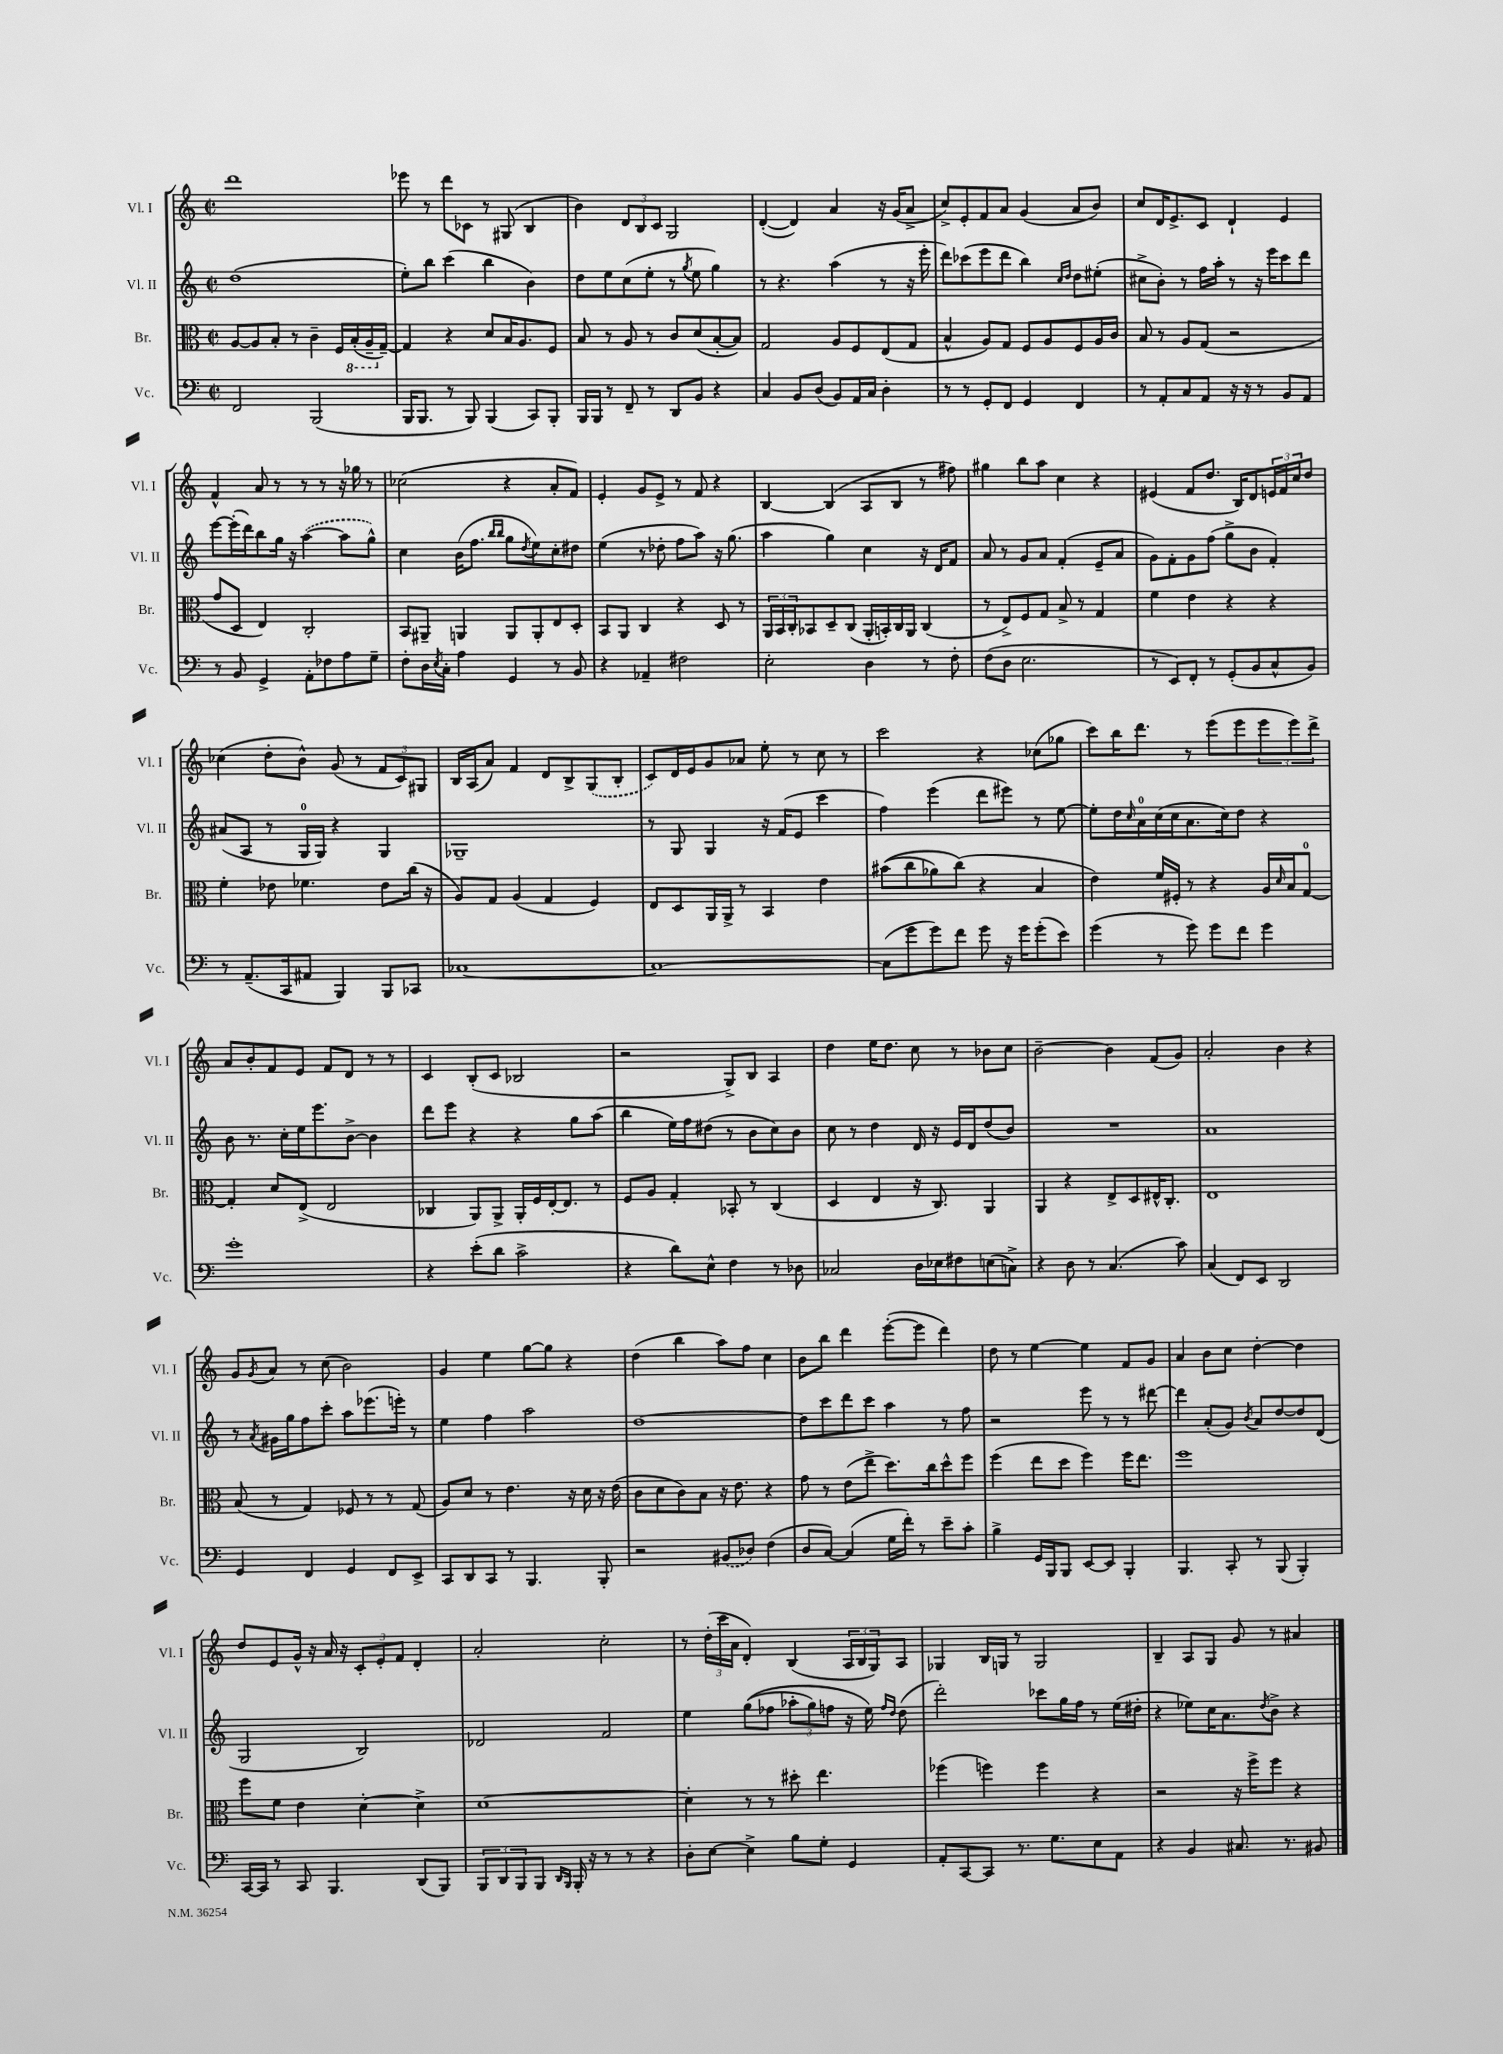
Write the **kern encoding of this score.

**kern	**kern	**kern	**kern
*part4	*part3	*part2	*part1
*staff4	*staff3	*staff2	*staff1
*I"Vc.	*I"Br.	*I"Vl. II	*I"Vl. I
*I'Vc.	*I'Br.	*I'Vl. II	*I'Vl. I
*clefF4	*clefC3	*clefG2	*clefG2
*k[]	*k[]	*k[]	*k[]
*M2/2	*M2/2	*M2/2	*M2/2
*met(c|)	*met(c|)	*met(c|)	*met(c|)
=135	=135	=135	=135
2FF/	[8A/L	(1dd	1ddd
.	8A/]	.	.
.	8B'/J	.	.
.	8r	.	.
(2BBB/	4c~\	.	.
.	16F/LL	.	.
*	*8ba	*	*
.	(16BB'/	.	.
.	16AA~/	.	.
*	*X8ba	*	*
.	[16G~/JJ)	.	.
=136	=136	=136	=136
16BBB/KL	4G/]	8ee'\L)	8eee-X\
8.BBB/J	.	.	.
.	.	8bb\J	8r
8r	4r	(4ccc\	8ddd\L
8BBB/)	.	.	8c-X\J
(4BBB/	8d/L	4bb\	8r
.	16B/K	.	(8G#X/
.	8.A/	.	.
8CC/L)	.	4b\)	4B/
8BBB'/J	8F/J	.	.
=137	=137	=137	=137
16BBB/LL	8B/	8dd\L	4b\)
16BBB/JJ	.	.	.
8r	8r	8ee\	.
8FF~/	8A/	(8cc\	12d/L
.	.	.	12B/
8r	8r	8ee'\J	.
.	.	.	12c/J
8DD/L	8c/L	8r	2G/
.	.	8qgg/	.
8BB/J	(8d/	8ee\	.
4r	[8B'/	4gg\)	.
.	8B/J])	.	.
=138	=138	=138	=138
4C/	2G/	8r	([4d'/
.	.	4.r	.
8BB/L	.	.	4d/])
(8D/J	.	.	.
8BB/L)	8A/L	(4aa\	4a/
16AA/L	8F/	.	.
16C/JJ	.	.	.
4D'\	(8E/	8r	16r
.	.	.	(16g/KL
.	8G/J	16r	8a^/J
.	.	16eee'\	.
=139	=139	=139	=139
8r	4B^^/	8ddd\L)	8cc^/L)
8r	.	(8ccc-X\	8e'/
8GG'/L	8A/L)	8eee\	8f/
8FF/J	8G/J	8ddd\J	8a/J
4GG/	8F/L	4bb\)	(4g/
.	8A/	.	.
.	.	16qqcc/LL	.
.	.	16qqdd/JJ	.
4FF/	8F/	8dd\L	8a/L
.	16A/L	(8ee#X'\J	8b/J)
.	16c/JJ	.	.
=140	=140	=140	=140
8r	8B/	8cc#X^\L	8cc/L
8AA'/L	8r	8b'\J)	16d/K
.	.	.	8.e^/
8C/	8A/L	8r	.
8AA/J	(8G/J	16ff\LL	8c/J
.	.	16aa'\JJ	.
16r	2r	8r	4d`/
16r	.	.	.
8r	.	16r	.
.	.	16eee\KL	.
8BB/L	.	8ccc\	4e/
8AA/J	.	8ddd\J	.
!!LO:LB:g=z
=141	=141	=141	=141
8r	8g/L	[8eee\L	4f^^/
8BB/	8D/J	(16eee'\L]	.
.	.	16ddd\J)	.
4GG^/	4E/)	8bb\	8a/
.	.	16gg\Jk	8r
.	.	16r	.
8AA'\L	2C'/	([4aa\	8r
8F-X\	.	.	8r
8A\	.	8aa\L]	16r
.	.	.	16gg-X\
8G~\J	.	8gg^^\J)	8r
=142	=142	=142	=142
8F'\L	8BB/L	4cc\	(2cc-X\
16D\L	8AA#X~/J	.	.
8qE/	.	.	.
16C'\JJ	.	.	.
4A\	4AAn/	(16b\KL	.
.	.	8.ff\J	.
.	.	16qqbb/LL	.
.	.	16qqbb/JJ	.
4GG/	8AA/L	8gg\L	4r
.	.	8qdd/	.
.	8AA'/	8ee\)	.
8r	8E/	8cc'\	8a'/L
8BB/	8D'/J	8dd#X\J	8f/J)
=143	=143	=143	=143
4r	8BB/L	(4ee\	4e'/
.	8AA/J	.	.
4AA-X~/	4C/	8r	8g/L
.	.	8dd-X'\	8e^/J
2F#X\	4r	8ff\L	8r
.	.	8aa\J)	8f/
.	8D/	16r	4r
.	.	(8.gg\	.
.	8r	.	.
=144	=144	=144	=144
2E'\	24AA/LL	4aa\	[4B/
.	24BB/	.	.
.	24C'/J	.	.
.	8BB-X/	.	.
.	8D~/	4gg\)	(4B/]
.	(8C/J	.	.
4D\	16AA'/LL	4cc\	8A/L
.	16BBn'/)	.	.
.	16C/	.	8B/J
.	16AA/JJ	.	.
8r	(4C/	16r	8r
.	.	16d/KL	.
8F'\	.	8f/J	8ff#X\)
=145	=145	=145	=145
(8F\L	8r	8a/	4gg#X\
8D\J	8E^/L)	8r	.
2.E\	8F/	8g/L	8bb\L
.	8G/J	8a/J	8aa\J
.	8B^/	(4f'/	4cc\
.	8r	.	.
.	4G/	8e~/L	4r
.	.	8a/J	.
=146	=146	=146	=146
8r	4f\	8g\L)	(4e#X/
8EE/L)	.	8f'\	.
8FF'/J	4e\	8g\	8f/L
8r	.	(8ff\J	8.dd/J
(8GG'/L	4r	8gg^\L	.
.	.	.	16B/KL)
8BB/	.	8b\J	8d/
8C^^/	4r	4f'/)	24en/L
.	.	.	24f/
.	.	.	24cc/J
8BB/J)	.	.	8dd/J
!!LO:LB:g=z
=147	=147	=147	=147
8r	4f'\	(8a#X/L	(4cc-X\
(8.AA~/L	.	8A/J	.
.	8e-X\	8r	8dd'\L
16CC/k	.	.	.
8AA#X/J	4.f-X\	16G/LL	8b^^\J)
.	.	16G/JJ)	.
4BBB/)	.	4r	(8g/
.	.	.	8r
8BBB/L	8e-\L	4G/	12f/L
.	.	.	12c/)
8CC-X/J	(16cc\Jk	.	.
.	.	.	12G#X/J
.	16r	.	.
=148	=148	=148	=148
[1C-X	8A/L)	1G-X~	16B/LL
.	.	.	(16A/J
.	8G/J	.	8a/J)
.	(4A/	.	4f/
.	4G/	.	8d/L
.	.	.	8B^/
.	4F/)	.	(8G/
.	.	.	8B'/J
=149	=149	=149	=149
1C-_	8E/L	8r	8c/L)
.	8D/	8G/	16d/L
.	.	.	16e/J
.	16AA/L	4G/	8g/
.	16AA^/JJ	.	.
.	8r	.	8a-X/J
.	4BB/	16r	8ee'\
.	.	(16f/KL	.
.	.	8e/J	8r
.	4e\	4ccc\	8cc\
.	.	.	8r
=150	=150	=150	=150
(8C-\L]	((8b#X\L	4ff\)	2ccc\
8g\	8cc\	.	.
8g\)	8a-X\)	(4eee\	.
8f\J	(8cc\J)	.	.
8g\	4r	8ddd\L	4r
16r	.	8eee#X\J)	.
16g\KL	.	.	.
(8g'\	4B/	8r	(8cc-X\L
8e\J)	.	[8ee\	8gg-X\J
=151	=151	=151	=151
(4g\	4e\)	8ee'\L]	8ccc\L)
.	.	16dd\L	16bb\K
.	.	16qqcc/	.
.	.	16a\	8.ddd\J
8r	16f/LL	(16cc\	.
.	16F#X'/JJ	16cc\J	.
8g\)	8r	8.a\	8r
8g\L	4r	.	(8eee\L
.	.	16cc\k)	.
8f\J	.	8dd\J	8eee\
4g\	16A/LL	4r	12eee\
.	16qqd/	.	.
.	16B/J	.	.
.	.	.	12eee\)
.	[8G/J	.	.
.	.	.	12ddd^\J
!!LO:LB:g=z
=152	=152	=152	=152
1g'	4G'/]	8b\	8a/L
.	.	8.r	8b'/
.	8d/L	.	8f/
.	.	16cc'\LL	.
.	(8E^/J	16ee\J	8e/J
.	.	8.eee\	.
.	2E/	.	8f/L
.	.	[8b^\J	8d/J
.	.	4b\]	8r
.	.	.	8r
=153	=153	=153	=153
4r	4C-X/	8ddd\L	4c/
.	.	8eee\J	.
(8e'\L	8AA/L)	4r	(8B'/L
8d\J	8AA^/J	.	8c/J
2c^\	16AA'/LL	4r	2B-X/
.	16F/	.	.
.	[16E'/J	.	.
.	8.E/J]	.	.
.	.	8gg\L	.
.	8r	(8aa\J	.
=154	=154	=154	=154
4r	8F/L	4bb\	2r
.	8A/J	.	.
8d\L)	4G'/	16ee\LL)	.
.	.	16ff\J	.
8E^^\J	.	(8dd#X\J	.
4F\	8BB-X'/	8r	8G^/L)
.	8r	8b\L	8B/J
8r	(4C/	8cc\)	4A/
8D-X\	.	8b\J	.
=155	=155	=155	=155
2C-X/	4D/	8cc\	4dd\
.	.	8r	.
.	4E/	4dd\	16ee\KL
.	.	.	8.dd\J
16D\LL	16r	16d/	8cc\
16E-X\J	8.C/)	16r	.
8F#X\	.	16e/LL	8r
.	.	16d/J	.
(8En\	4AA/	(8dd/	8b-X\L
8Cn^\J)	.	8b/J)	8cc\J
=156	=156	=156	=156
4r	4AA/	1r	[2b~\
8D\	4r	.	.
8r	.	.	.
(4.C/	8E^/L	.	4b\]
.	8D/	.	.
.	16E#X^^/K	.	(8f/L
.	8.C'/J	.	.
8c\)	.	.	8g/J)
=157	=157	=157	=157
(4C/	1E	1a	2a'/
8FF/L)	.	.	.
8EE/J	.	.	.
2DD/	.	.	4b\
.	.	.	4r
!!LO:LB:g=z
=158	=158	=158	=158
4GG/	(8B/	8r	8g/L
.	.	8qa/	8qg/
.	8r	16g#X\LL	8a/J
.	.	16gg\J	.
4FF/	4G/)	8ff\	8r
.	.	8ccc'\J	(8cc\
4GG/	8F-X/	8aa\L	2b\)
.	8r	(8.eee-X\	.
8FF/L	8r	.	.
.	.	16eeen'\Jk)	.
8EE^/J	(8G/	8r	.
=159	=159	=159	=159
8CC/L	8A/L)	4ee\	4g/
8DD/	8d/J	.	.
8CC/J	8r	4ff\	4ee\
8r	4.e\	.	.
4.BBB/	.	2aa\	[8gg\L
.	.	.	8gg\J]
.	16r	.	4r
.	16d\	.	.
8BBB'/	16r	.	.
.	(16e\	.	.
=160	=160	=160	=160
2r	8c\L	[1dd	(4dd\
.	8d\	.	.
.	8c\)	.	4bb\
.	8B\J	.	.
(8BB#X/L	16r	.	8aa\L)
.	8.e\	.	.
8D-X/J)	.	.	8ff\J
(4F\	4r	.	4cc\
=161	=161	=161	=161
8D/L	8g\	8dd\L]	8b\L
[8C/J)	8r	8ccc\	8bb\J
(4C/]	(8e\L	8ddd\	4ddd\
.	8ee^\J	8ccc\J	.
16G\LL	8.dd\L)	4aa\	([8eee'\L
16f'\JJ)	.	.	.
8r	.	.	8eee\J]
.	16cc\k	.	.
8e~\L	8dd^^\	8r	4ddd\)
8c'\J	8ff\J	8ff\	.
=162	=162	=162	=162
4B^\	(4ff\	2r	8dd\
.	.	.	8r
16GG/LL	8ee\L	.	[4ee\
16BBB/J	.	.	.
8BBB/J	8dd\J	.	.
[8EE/L	4ff\)	8eee\	4ee\]
8EE/J]	.	8r	.
4BBB'/	16ff\KL	8r	8f/L
.	8.ee\J	.	.
.	.	[8ddd#X\	8g/J
=163	=163	=163	=163
4.BBB/	1ff	4ddd#\]	4a/
.	.	(8a'/L	8b\L
8CC'/	.	8g/J)	8cc\J
.	.	8qb/	.
8r	.	8a/L	[4dd'\
(8BBB/	.	[8dd/	.
4BBB'/)	.	8dd/]	4dd\]
.	.	(8d/J	.
!!LO:LB:g=z
=164	=164	=164	=164
[16CC/LL	8ff\L	2G/	8dd/L
16CC/JJ]	.	.	.
8r	8f\J	.	8e/
8CC/	4e\	.	16g^^/Jk
.	.	.	16r
4.BBB/	.	.	16a/
.	.	.	16r
.	[4d'\	2B/)	12c'/L
.	.	.	12e'/
.	.	.	12f/J
(8DD/L	4d^\]	.	4d'/
8BBB/J)	.	.	.
=165	=165	=165	=165
12BBB/L	[1d	2d-X/	2a'/
12DD/	.	.	.
12BBB/	.	.	.
8BBB/J	.	.	.
16qqDD/LL	.	.	.
16qqBBB/JJ	.	.	.
16BBB'/	.	.	.
16r	.	.	.
8r	.	2f/	2cc'\
8r	.	.	.
4r	.	.	.
=166	=166	=166	=166
8D'\L	4d'\]	4ee\	8r
[8E\J	.	.	(24dd'\LL
.	.	.	24ccc\
.	.	.	24a\JJ
4E^\]	8r	((8gg\L	4d'/)
.	8r	8ff-X\J	.
8B\L	8dd#X'\	12aa-X'\L	(4B/
.	.	12gg\)	.
8G'\J	4.ee\	.	.
.	.	12ffn\J	.
4GG/	.	16r	24A/LL
.	.	.	24B/
.	.	16ee\)	.
.	.	.	24G/J)
.	.	16qqff/LL	.
.	.	16qqdd/JJ	.
.	.	(8dd\	8A/J
=167	=167	=167	=167
8AA'/L	(4ff-X\	2ddd'\)	4G-X/
[8CC/	.	.	.
8CC/J]	4ffn\)	.	16B/LL
.	.	.	16Gn/JJ
8.r	.	.	8r
.	4ff\	8ccc-X\L	2G/
8.G\L	.	.	.
.	.	16gg\L	.
.	.	16ff\JJ	.
8E\	4r	8r	.
8AA\J	.	(16ee\LL	.
.	.	16dd#X'\JJ	.
=168	=168	=168	=168
4r	2r	4r	4B~/
4BB/	.	8ee-X\L)	8A/L
.	.	16cc\K	8G/J
.	.	8.a\	.
8.C#X/	16r	.	8g/
.	16ff^\KL	.	.
.	.	8qdd/	.
.	8ff\J	8b^\J	8r
8.r	.	.	.
.	4r	4r	4a#X/
8BB#X/	.	.	.
==	==	==	==
*-	*-	*-	*-
